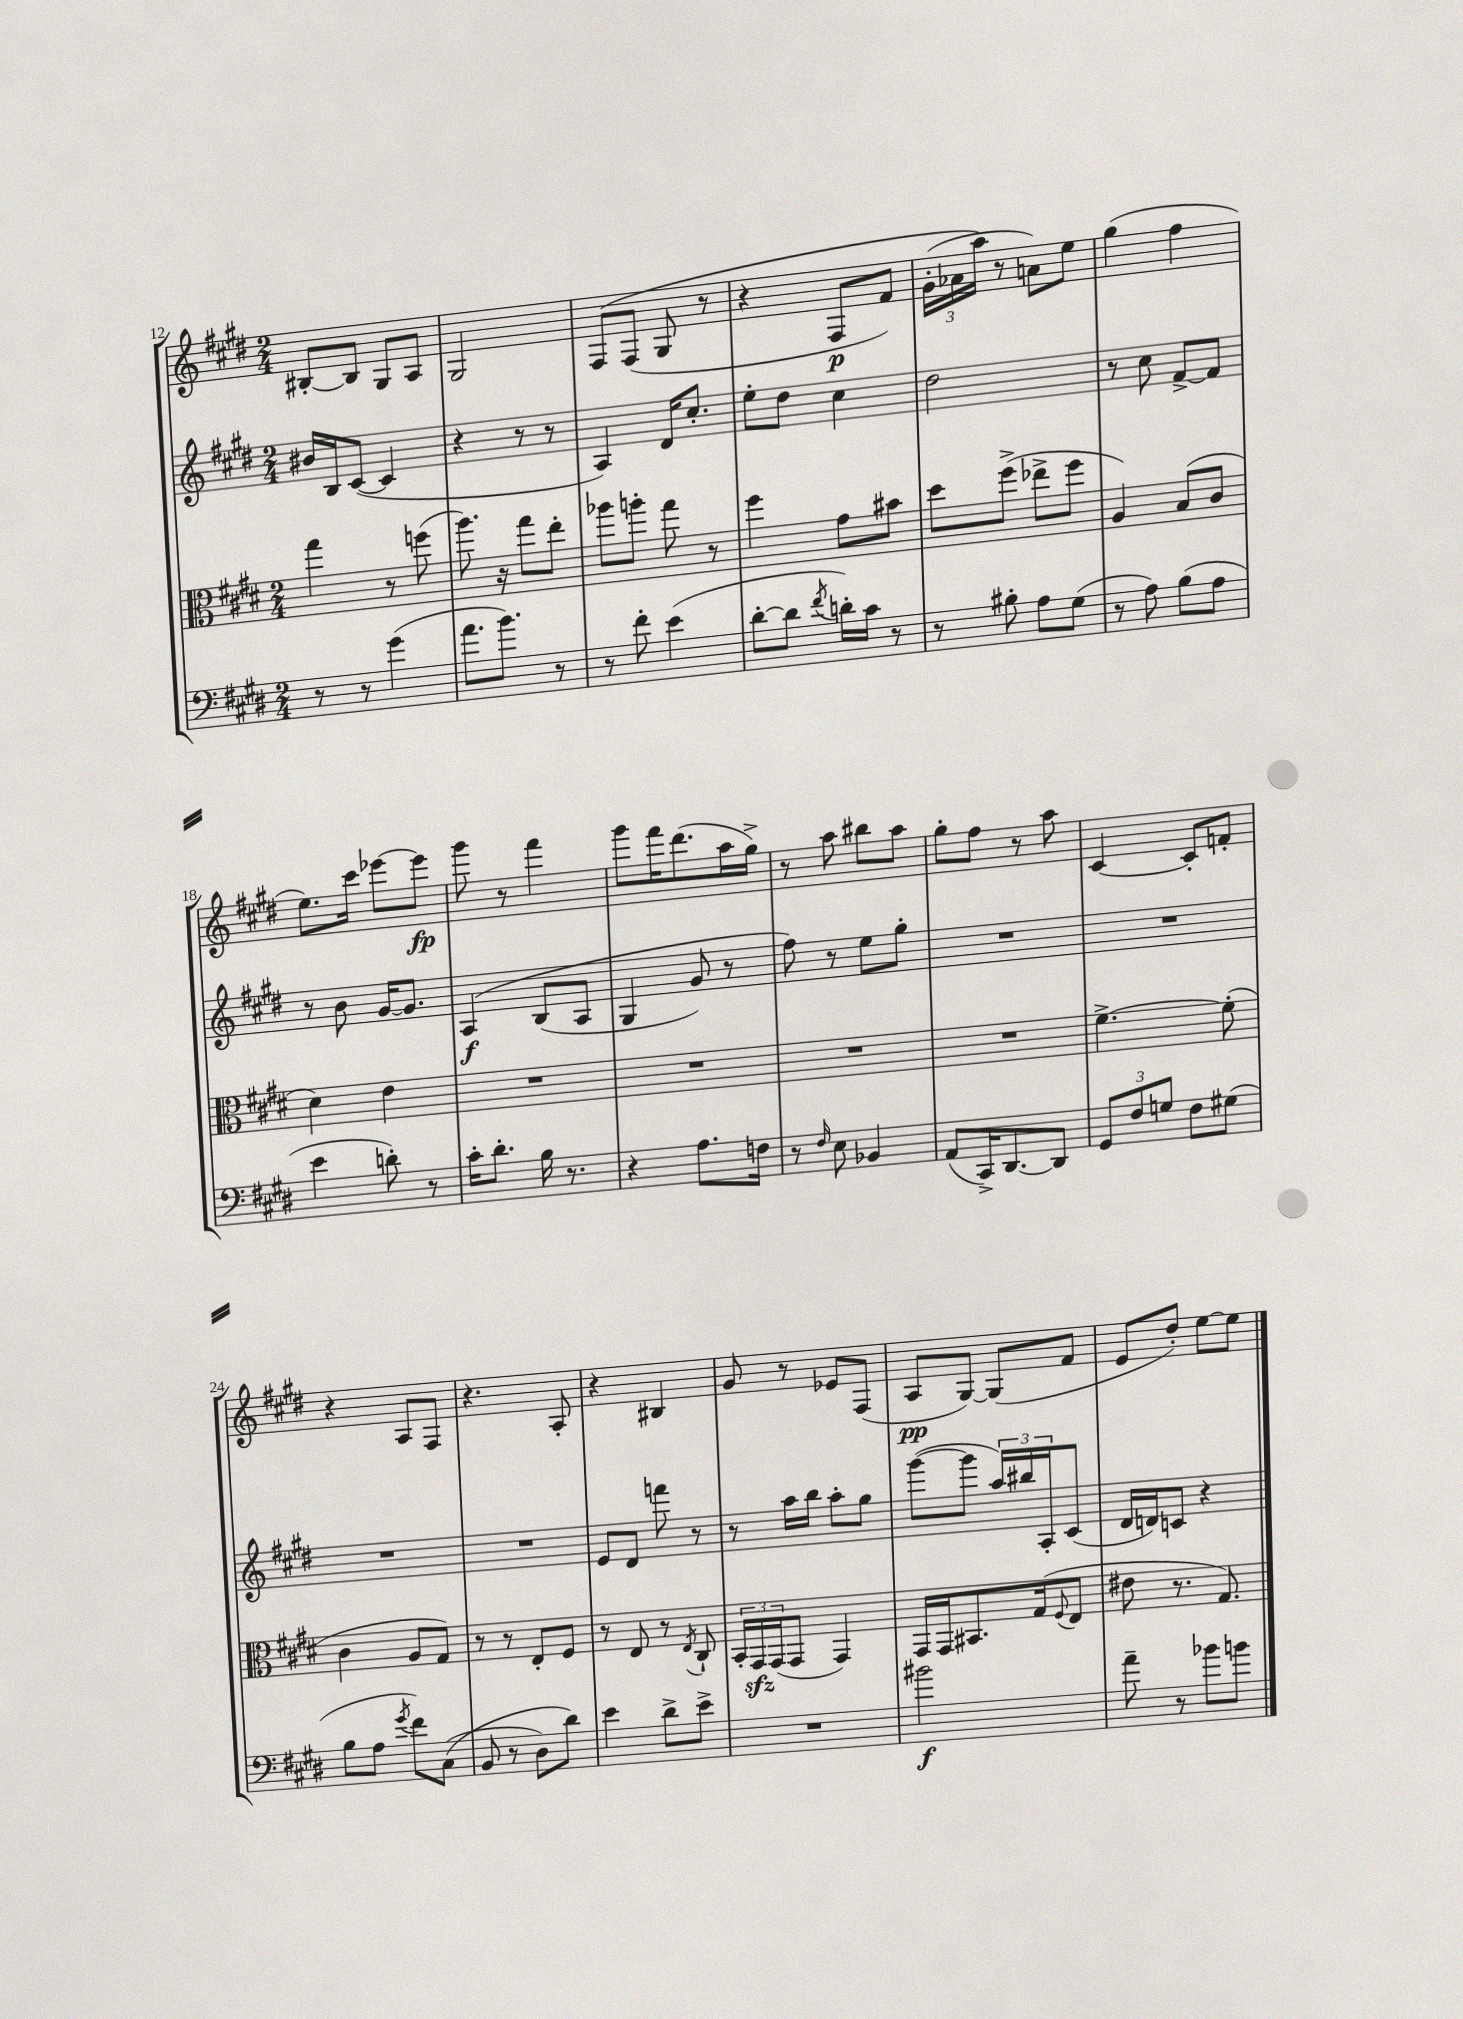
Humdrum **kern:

**kern	**kern	**kern	**kern
*staff4	*staff3	*staff2	*staff1
*clefF4	*clefC3	*clefG2	*clefG2
*k[f#c#g#d#]	*k[f#c#g#d#]	*k[f#c#g#d#]	*k[f#c#g#d#]
*M2/4	*M2/4	*M2/4	*M2/4
8r	4gg#\	16b#/LL	[8B#'/L
.	.	16B/J	.
8r	.	([8c#/J	8B#/]J
(4g#\	8r	4c#/]	8G#/L
.	(8ff\	.	8A/J
=	=	=	=
8.a\L	8.aa\)	4r	2G#/
8.b\J)	16r	.	.
.	8gg#\L	8r	.
8r	8ee'\J	8r	.
=	=	=	=
8r	8aa-\L	4A/)	&(8F#/L
8f#'\	8aa'\J	.	(8F#/J
(4e\	8gg#\	16d#/LK	8G#/
.	.	8.cc#'/J	.
.	8r	.	8r
=	=	=	=
[8d#'\L	4ff#\	8ee'\L	4r
8d#\]J	.	8dd#\J	.
8qf#/	.	.	.
16d'\LL)	8g#\L	4cc#\	8F#/L
16c#\JJ	.	.	.
8r	8b#\J	.	8f#/J)
=	=	=	=
8r	8dd#\L	2dd#\	(24g#'\LL
.	.	.	24a-\
.	.	.	24aa\JJ&)
8B#'\	(8ff#^\J	.	8r
8A\L	8ee-^\L	.	8a\L)
(8G#\J	8ff#\J	.	8ee\J
=	=	=	=
8r	4A/)	8r	(4gg#\
8A\)	.	8cc#\	.
(8B\L	(8B/L	[8f#^/L	4ff#\
8A\J	8c#/J	8f#/]J	.
=	=	=	=
4e\	4d#\)	8r	8.ee\L)
.	.	8b\	.
.	.	.	16ccc#\Jk
8d'\)	4e\	[16g#/LK	[8eee-\L
.	.	8.g#/]J	.
8r	.	.	8eee-\]J
=	=	=	=
16c#'\LK	2r	&(4A/	8ggg#\
8.d#'\J	.	.	.
.	.	.	8r
16B\	.	(8B/L	4fff#\
8.r	.	.	.
.	.	8A/J	.
=	=	=	=
4r	2r	4G#/	8ggg#\L
.	.	.	16fff#\K
.	.	.	(8.ddd#\
8.A\L	.	8g#/)	.
.	.	8r	16aa\L
16F\Jk	.	.	16gg#^\JJ)
=	=	=	=
8r	2r	8ff#\&)	8r
16qqF#/	.	.	.
8E\	.	8r	8aa\
4BB-/	.	8ee\L	8bb#\L
.	.	8gg#'\J	8aa\J
=	=	=	=
(8AA/L	2r	2r	8gg#'\L
16CC#^/K)	.	.	8ff#\J
[8.DD#/	.	.	.
.	.	.	8r
8DD#/]J	.	.	8aa\
=	=	=	=
12GG#/L	[4.f#^\	2r	[4c#/
12F#/	.	.	.
12G/J	.	.	.
8F#\L	.	.	8c#'/]L
(8G#\J	(8f#'\]	.	8f'/J
=	=	=	=
8B\L	4c#\	2r	4r
8A\J	.	.	.
8qg#/	.	.	.
8f#\L)	8A/L	.	8A/L
&((8C#\J	8G#/J)	.	8F#/J
=	=	=	=
8BB/	8r	2r	4.r
8r	8r	.	.
8D#\L)	8E'/L	.	.
8d#\J&)	8F#/J	.	8A'/
=	=	=	=
4e\	8r	8e/L	4r
.	8E/	8d#/J	.
8d#^\L	8r	8fff\	4B#/
.	8qE/	.	.
8e^\J	8C#`/	8r	.
=	=	=	=
2r	24BB'/LL	8r	8g#/
.	24GG#/	.	.
.	(24GG#/J	.	.
.	8GG#/J	16aa\LL	8r
.	.	16bb\JJ	.
.	4GG#/)	8aa'\L	8e-/L
.	.	8gg#\J	(8F#/J
=	=	=	=
2b#\	16GG#/LL	([8ggg#\L	8A/L
.	16GG#/J	.	.
.	8.BB#/	8ggg#\]J	[8G#/J)
.	.	24aa/LL)	(8G#/]L
.	.	24bb#/	.
.	(16G#/k	.	.
.	.	24A'/J	.
.	8qqF#/	.	.
.	8E/J	(8c#/J	8f#/J
=	=	=	=
8a~\	8e#\	16d#/LL	8e/L
.	.	16d/J)	.
8r	8.r	8c/J	8dd#'/J)
8b-\L	.	4r	[8ee\L
.	8.G#/)	.	.
8b\J	.	.	8ee\]J
==	==	==	==
*-	*-	*-	*-
